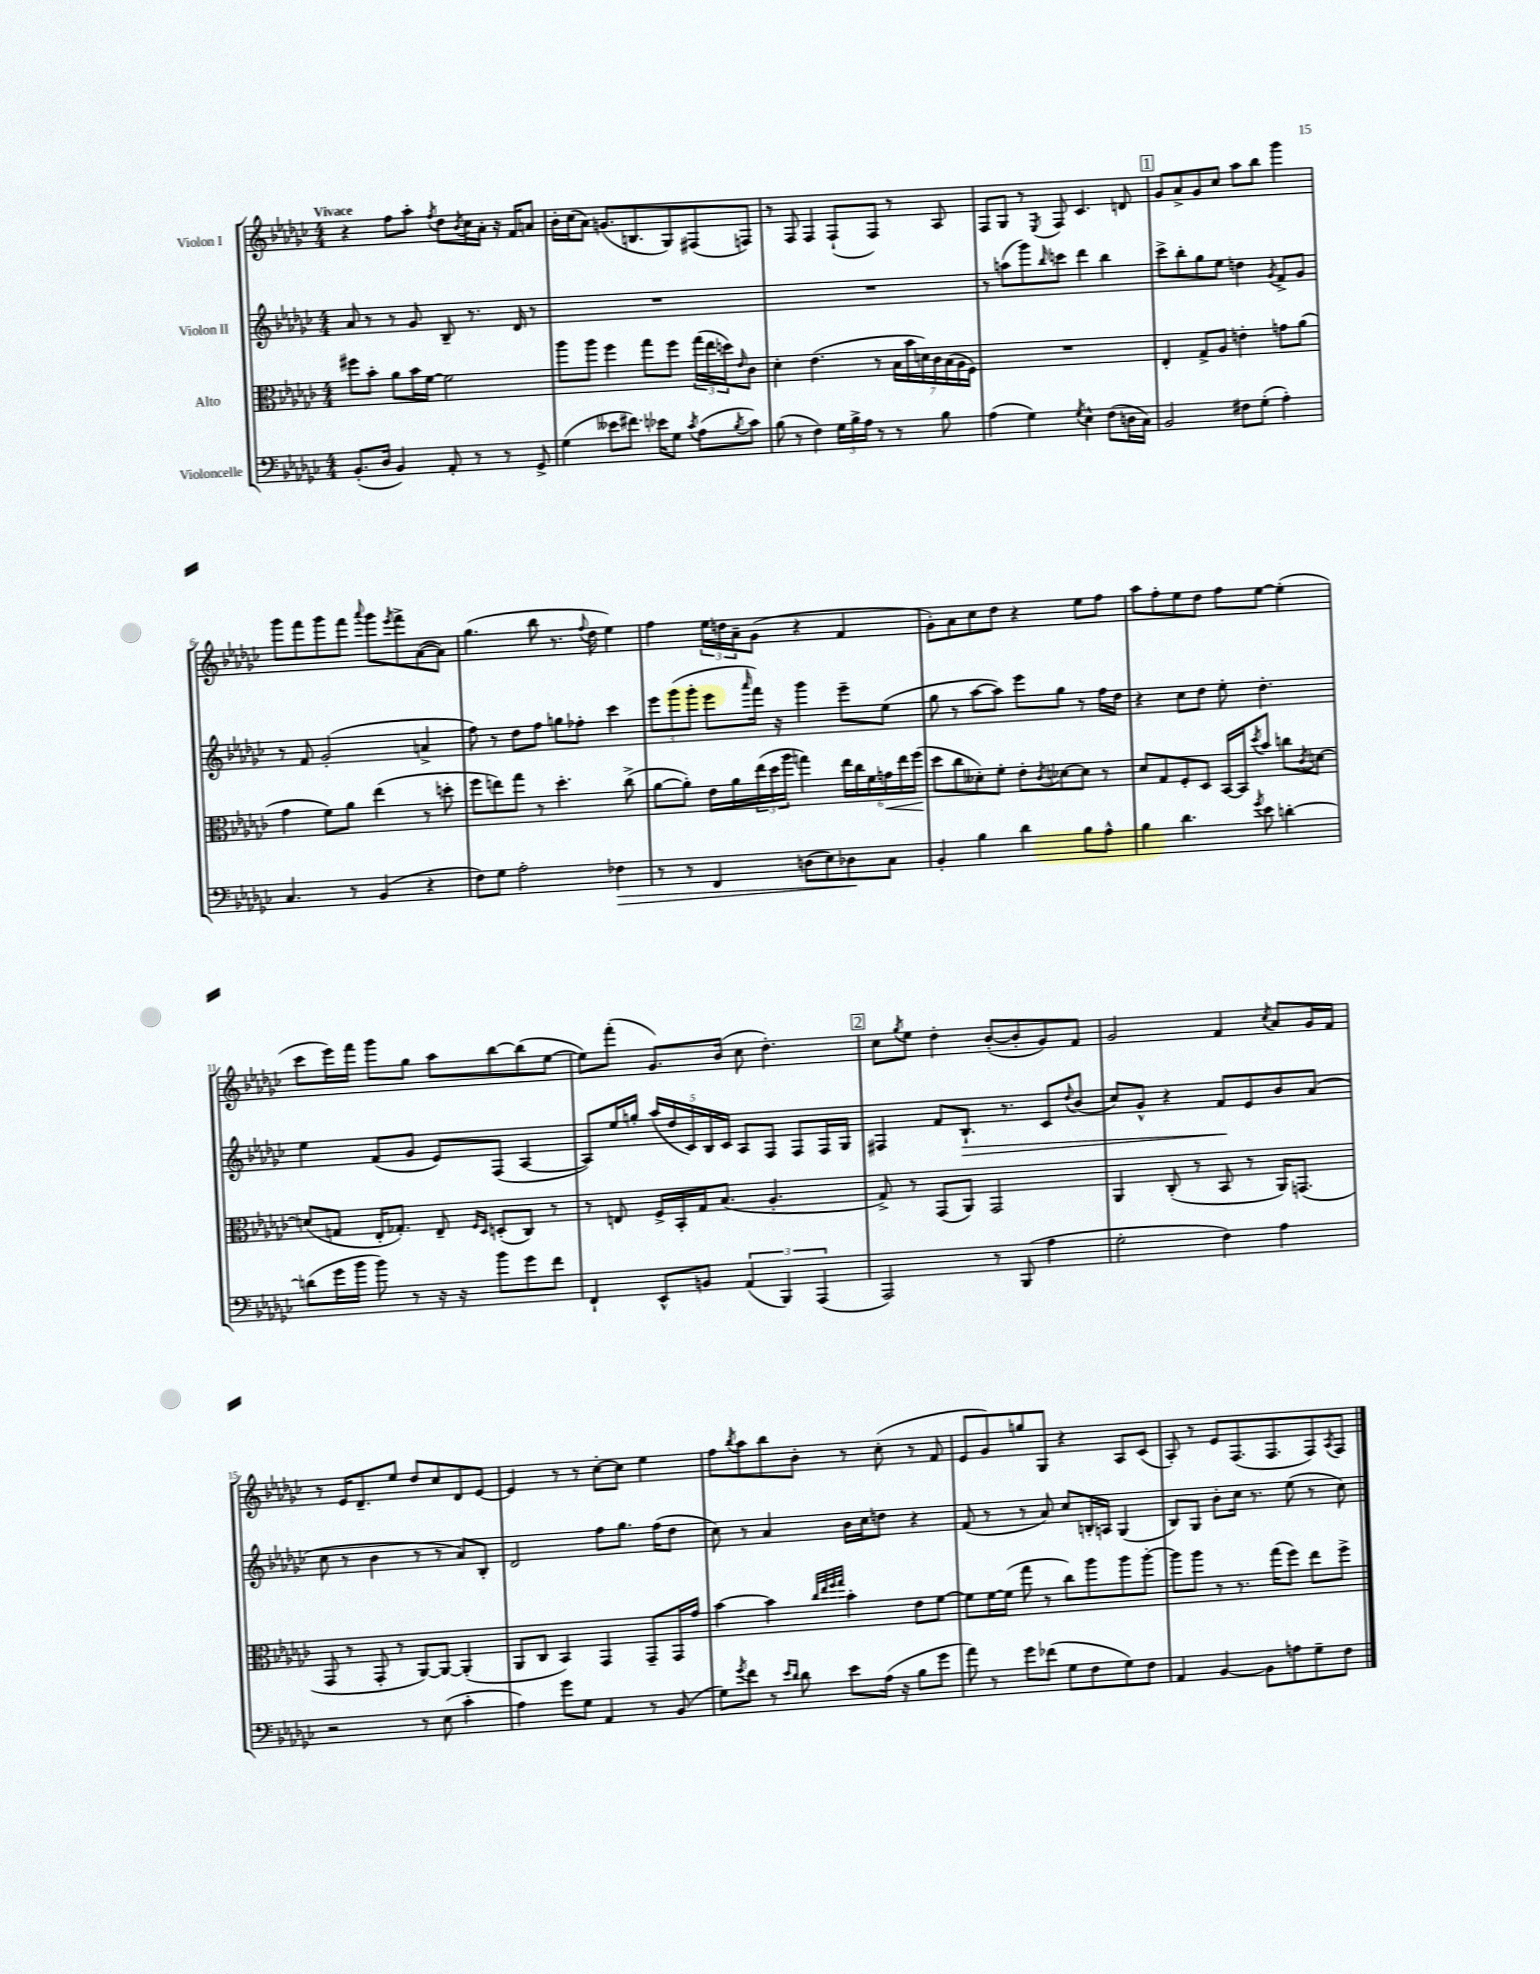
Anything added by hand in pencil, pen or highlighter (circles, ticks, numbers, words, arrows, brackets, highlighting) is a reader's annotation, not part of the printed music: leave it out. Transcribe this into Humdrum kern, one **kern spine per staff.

**kern	**kern	**kern	**kern
*staff4	*staff3	*staff2	*staff1
*clefF4	*clefC3	*clefG2	*clefG2
*k[b-e-a-d-g-c-]	*k[b-e-a-d-g-c-]	*k[b-e-a-d-g-c-]	*k[b-e-a-d-g-c-]
*M4/4	*M4/4	*M4/4	*M4/4
(8.BB-'/L	8ff#\L	8a-/	4r
.	8b-'\J	8r	.
16D-/Jk	.	.	.
4BB-/)	8a-\L	8r	8ff\L
.	16b-\L	8g-/	8aa-'\J
.	[16f\JJ	.	.
.	.	.	8qff/
8AA-'/	2f\]	8B-~/	8dd-\L
.	.	.	8qb-/
8r	.	8.r	16cc-\L
.	.	.	16a-'\JJ
8r	.	.	16r
.	.	16d-/	16f/LK
8GG-^/	.	8r	8a/J
=	=	=	=
(4G-\	8aa-\L	1r	16b-'\LL
.	.	.	(16cc-\J
.	8aa-\J	.	8a-\J)
8e--\L	4ff\	.	(8.g/L
8.f#\J)	.	.	.
.	.	.	8.B/
.	8gg-\L	.	.
16e-\LK	.	.	.
8G-\J	8ff\J	.	8G-/)
8qc-/	.	.	.
(8A-\L	(24gg-\LL	.	(8F#/
.	24ee-\	.	.
.	24dd\J)	.	.
8qB-/	16qqe-/	.	.
8c-\J)	8c-\J	.	8F/J)
=	=	=	=
(8B-\	4d-'\	1r	8r
8r	.	.	8F/
4F\)	(4.e-\	.	4F/
24G-\LL	.	.	(8F`/L
24B-^\	.	.	.
24A-\JJ	.	.	.
8r	8r	.	8F/J)
8r	28B-\LL	.	8r
.	28b-\	.	.
.	28d\)	.	.
.	28c-\	.	.
8B-\	.	.	8A-/
.	(28B-\	.	.
.	28A-\	.	.
.	28F\JJ)	.	.
=	=	=	=
(4A-\	1r	8r	8F/L
.	.	(8aa\L	8G-/J
4G-\)	.	8ggg-\)	8r
.	.	16qqbb-/	8qE-/
.	.	8ccc\J	8F/
8qG-/	.	.	.
4E-^^\	.	4ddd-\	4.c-/
(8F\L	.	4bb-\	.
16D\L	.	.	8d/
16C-\JJ)	.	.	.
=	=	=	=
2BB-/	4E-'/	8ccc-^\L	8g-/L
.	.	8bb-'\	8a-^/
.	8G-^/L	8gg-\	8g-/
.	8A-/J	8ee-\J	8cc-/J
8F#\L	4e'\	4dd\	8aa-\L
(8G-'\J	.	.	8bb-\J
.	.	8qg-/	.
4A-'\)	8g\L	8f^/L	4ggg-\
.	(8a-\J	8g-/J	.
=	=	=	=
4.C-/	4g-\	8r	8ggg-\L
.	.	8f/	8fff\
.	8f\L)	(2g-'/	8ggg-\
8r	8a-\J	.	8fff\J
.	.	.	8qqaaa-/
(4BB-/	(4ee-\	.	8ggg-\L
.	.	.	8qeee-/
.	.	.	8fff^\
4r	8r	4a^/	([8a-\
.	8dd'\	.	8a-\]J)
=	=	=	=
8F\L)	8ff\L	8ff\)	(4.gg-\
8G-\J	8ee\)	8r	.
2A-'\	8gg-\J	8dd-\L	.
.	8r	8ff\J	8bb-\
.	4.dd-'\	8gg\L	8.r
.	.	8ff-'\J	.
.	.	.	8qqff/
.	.	.	16dd-\
4F-\	.	4ccc-\	4ee-\)
.	(8cc-^\	.	.
=	=	=	=
8r	[8a-\L	12eee-\L	4ff\
.	.	(12ggg-\	.
8r	8a-'\]J)	.	.
.	.	12ggg-'\J	.
4FF/	16e-\LL	8eee-\L	24ee-\LL
.	.	.	24dd\
.	16a-\	.	.
.	.	.	24a-~\J
.	.	16qqaaa-/	.
.	(24ee-\	16fff\Jk)	(8g-\J
.	24dd-\	.	.
.	.	16r	.
.	24aa-\JJ	.	.
(8D\L	4gg\)	4ggg-\	4r
8E-\)	.	.	.
8D-\	24ee-\LL	8eee-~\L	4f/
.	24cc-\	.	.
.	24f\	.	.
8C-\J	24g\	(8ee-\J	.
.	24ee-\	.	.
.	(24ff\JJ	.	.
=	=	=	=
4BB-'/	8dd-\L	8gg-\	8g-'\L)
.	8cc-\	8r	8a-\
4B-\	8d--'\)	[8aa-\L	8cc-\
.	8f'\J	8aa-\]J)	8dd-\J
4d-\	8e-'\L	8eee-\L	4r
.	8qc-/	.	.
.	[8d-\	8gg-\J	.
8B-\L	8d-\]J	8r	8ee-\L
8A-^^\J	8r	16ff\LL	8ff\J
.	.	16dd-\JJ	.
=	=	=	=
4B-\	8d-/L	4r	8aa-\L
.	8G-/	.	8ff'\
4.d-\	8F'/	8cc-\L	8ee-\
.	8D-/J	8dd-\J	8dd-\J
.	[16BB-/LL	8ee-'\	8ff\L
.	16BB-/]J	.	.
8qg-/	8qdd-/	.	.
8e-\	8b-/J	4.dd-'\	[8ee-\J
[4d'\	8cc\L	.	(4ee-'\]
.	8qc-/	.	.
.	[8d\J	.	.
=	=	=	=
(8d\]L	(8d/]L	4ee-\	8ccc-\L
16g-\L	8G/J	.	16eee-\L)
16b-\JJ	.	.	16fff\JJ
8b-\)	16E-'/LK	(8f/L	8ggg-\L
.	8.G-'/J)	.	.
8r	.	8g-/J	8gg-\J
16r	8E-~/	8e-/L)	8aa-\L
16r	.	.	.
.	16qqF/LL	.	.
.	16qqD-/JJ	.	.
8b-\L	(8D'/L	(8F/J	[8bb-\
8g-\	8C-/J)	[4A-/	(8bb-\]
8f\J	8r	.	[8ee-\J
=	=	=	=
4FF`/	8r	8A-/]L)	8ee-\]L)
.	8E/	16ee-/L	(8fff'\J
.	.	16gg'/JJ	.
8EE-^^/L	16F^/LL	(20aa-/LL	8.g-/L)
.	.	20dd-/	.
.	16BB-'/	.	.
.	.	20c-/)	.
8BB/J	16G-/J	.	.
.	.	20B-/	.
.	(8.B-/J	.	(16b-/Jk
.	.	20c-/JJ	.
(6AA-/	.	8A-/L	8cc-\
.	4.A-'/	8F/J	4.dd-'\)
6BBB-/)	.	.	.
.	.	8F/L	.
(6AAA-/	.	.	.
.	.	16F/L	.
.	.	16G-/JJ	.
=	=	=	=
2AAA-/)	8G-^/)	4F#/	8cc-\L
.	.	.	8qgg-/
.	8r	.	8ee-\J
.	(8GG-/L	8f/L	4dd-'\
.	8AA-/J)	8.B-`/J	.
8r	2GG-/	.	([8b-'/L
.	.	8.r	.
(8BBB-/	.	.	8b-'/]
4A-\	.	8c-/L	8g-/)
.	.	8qqdd-/	.
.	.	(8b-/J	8f/J
=	=	=	=
2G-'\	4AA-/	8cc-/L)	2g-/
.	.	8g-^^/J	.
.	(8C-'/	4r	.
.	8r	.	.
4F\)	8BB-/	8f/L	4f/
.	8r	8e-/	.
.	.	.	8qcc-/
4A-\	16AA-/LK)	8b-/	8a-/L
.	(8.GG/J	.	.
.	.	(8a-/J	16g-/L
.	.	.	16f/JJ
=	=	=	=
2r	8GG-/	8cc-\	8r
.	8r	8r	16e-/LK
.	.	.	8.d-~/
.	8GG-'/	4b-\	.
.	8r	.	8ee-/J
8r	[8AA-/L)	8r	8dd-/L
(8E-\	8AA-/_J	8r	8cc-/
4c-'\	(4AA-'/]	8a-/L)	8d-/
.	.	8B-'/J	[8e-/J
=	=	=	=
4A-\)	8AA-/L	2d-/	4e-/]
.	8C-/J	.	.
8g-\L	4BB-/)	.	8r
8G-\J	.	.	8r
4AA-/	4GG-/	8ff\L	[8cc-'\L
.	.	8.gg-\J	8cc-\]J
8r	8GG-~/L	.	4ee-\
.	.	(16ff\LK	.
(8BB-/	16GG-/L	8dd-\J	.
.	16g-/JJ	.	.
=	=	=	=
8G-\L)	[4b-\	8cc-\)	8ff\L
8qg-/	.	.	8qbb-/
8f\J	.	8r	8aa-\
8r	4b-\]	4a-/	8bb-\
16qqe-/LL	.	.	.
16qqd-/JJ	.	.	.
8d-\	.	.	8b-'\J
.	32qqcc-/LLL	.	.
.	32qqee-/	.	.
.	32qqff/	.	.
.	32qqgg-/JJJ	.	.
8e-\L	4b-'\	16b-\LL	8r
.	.	16cc-\J	.
(16A-\Jk	.	8dd\J	(8cc-'\
16r	.	.	.
8B-\L	8e-\L	4r	8r
8g-\J	[8f\J	.	8f/
=	=	=	=
8a-\)	8f\]L	(8f/	8e-/L
8r	[16f\L	8r	8g-/)
.	(16f\]JJ	.	.
8g-\L	8gg-\	8r	8gg/
(8f-\J	8r	8a-/)	8G-/J
8G-\L	8cc-\L)	8cc-/L	4r
8F\	8aa-\	16B'/L	.
.	.	16A/JJ	.
8G-\)	8aa-\	(4G-/	8A-/L
8F\J	[8aa-'\J	.	(8c-/J
=	=	=	=
4AA-/	8aa-\]L	8B-/L)	8A-'/)
.	8aa-\J	8G-/J	8r
[4BB-/	8r	8b-'\L	8e-/L
.	8.r	16cc-\Jk	(8.F/
.	.	8.r	.
8BB-\]L	.	.	.
.	(16gg-\LK	.	8.F/
8A\	8ff\J)	(8ee-\	.
8G-~\	8ee-\L	8r	8F/)
.	.	.	8qA-/
8F\J	8ff^\J	8cc-\)	8F/J
==	==	==	==
*-	*-	*-	*-
